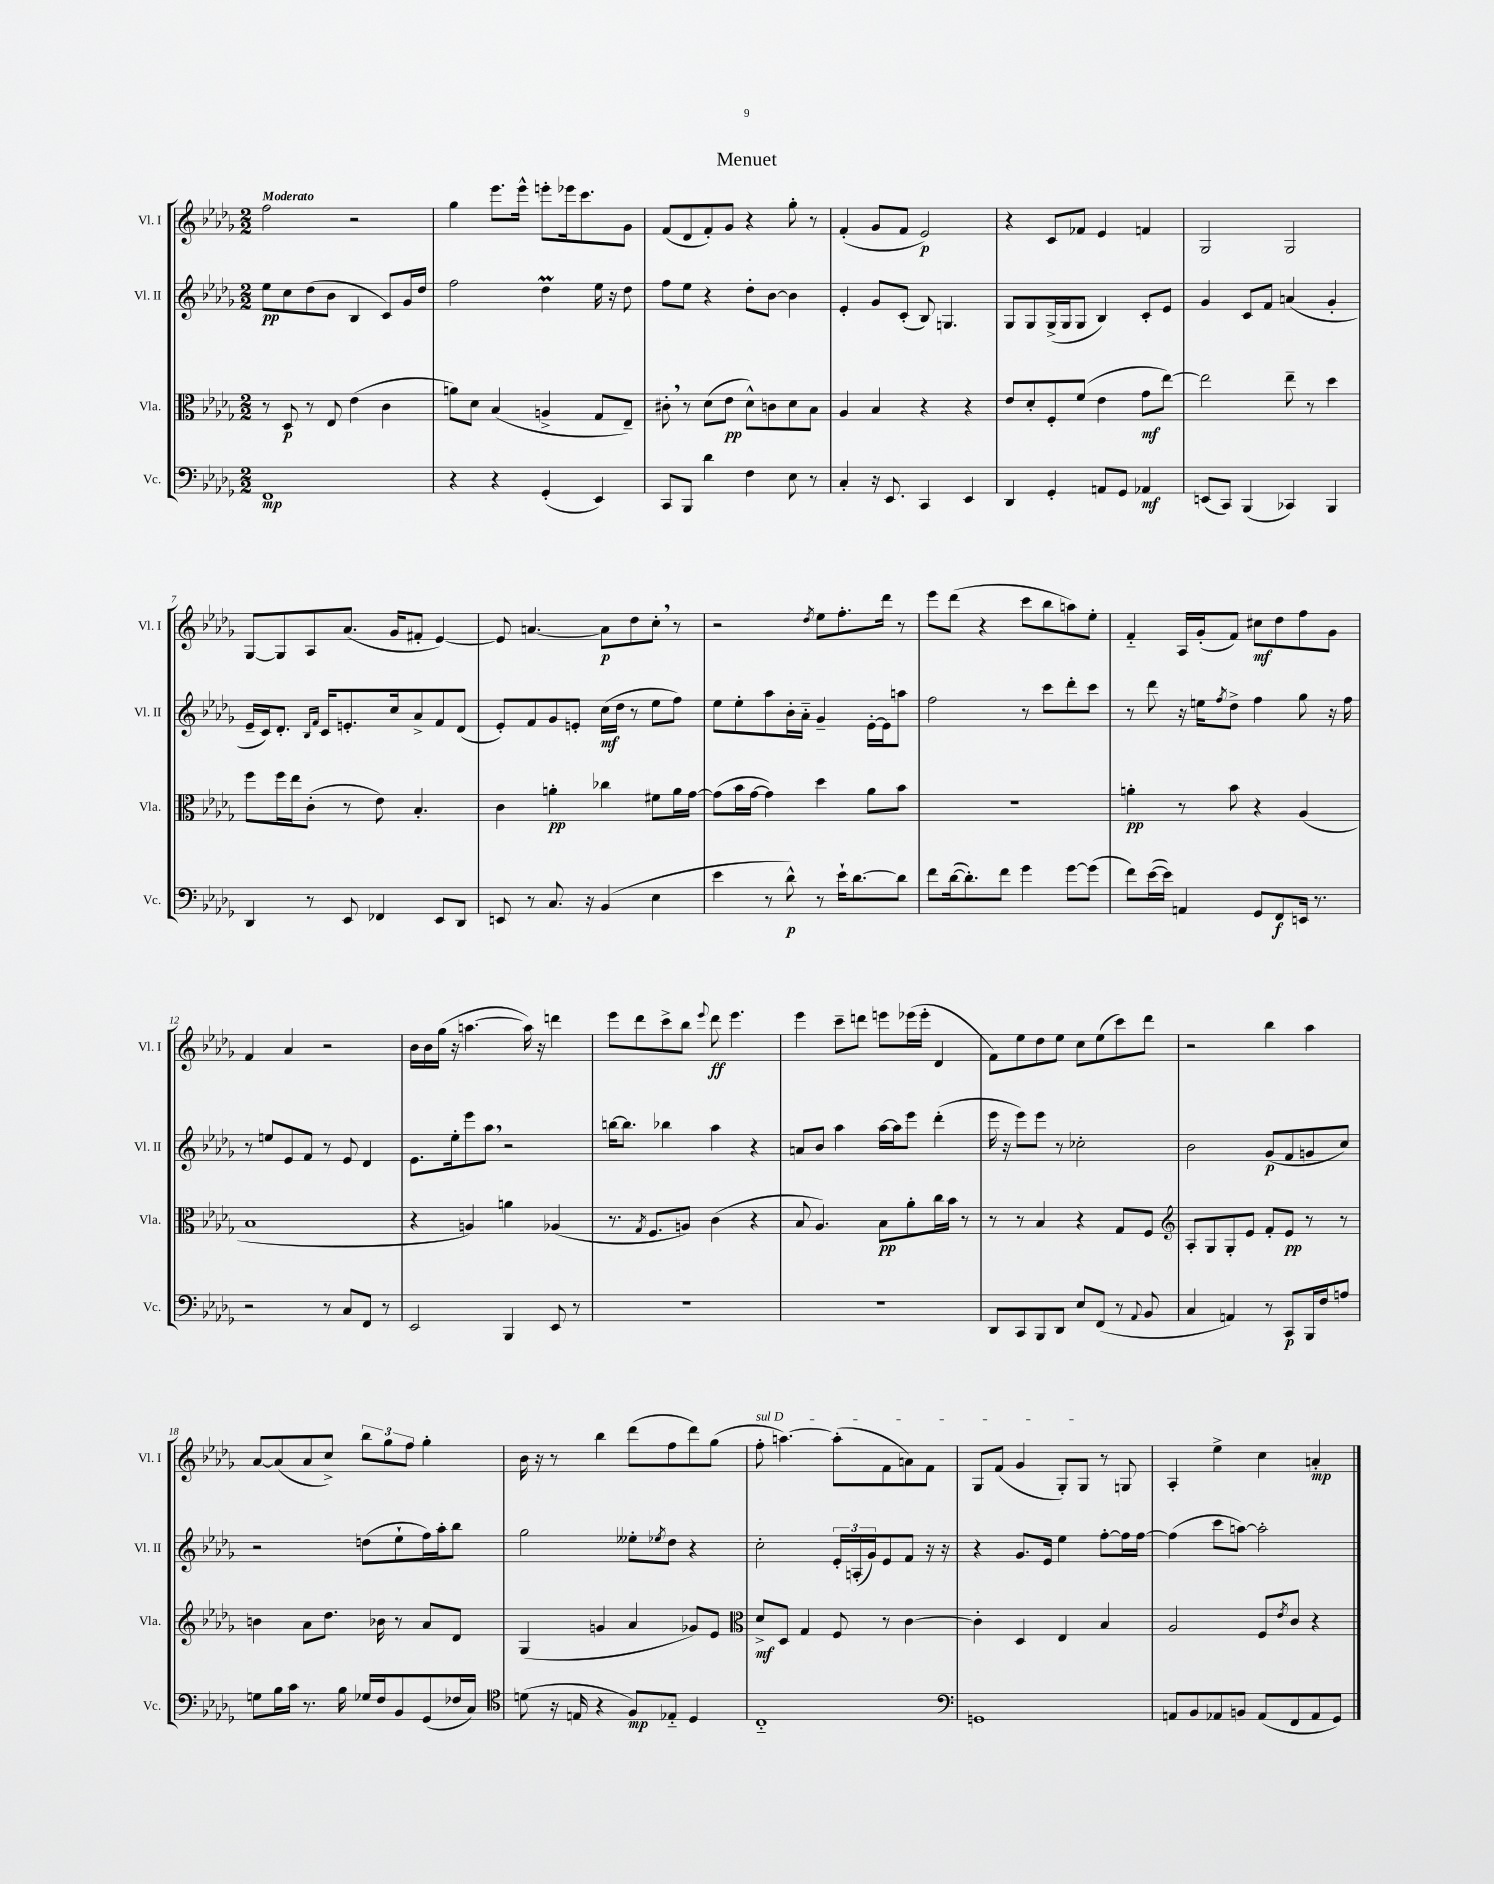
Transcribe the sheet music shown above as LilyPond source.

\header { title = "Menuet" }
<<
\new StaffGroup <<
\new Staff = "s0" \with { instrumentName = "Vl. I" shortInstrumentName = "Vl. I" } {
    \clef treble \key des \major \numericTimeSignature \time 2/2 \tempo "Moderato"
    f''2 r2 |
    ges''4 ees'''8. ees'''16-^ e'''8-. ees'''16 c'''8. ges'8 |
    f'8( des'8 f'8-.) ges'8 r4 ges''8-. r8 |
    f'4-.( ges'8 f'8 ees'2\p) |
    r4 c'8 fes'8 ees'4 f'4 |
    ges2 ges2 |
    ges8~ ges8 aes8 aes'8.( ges'16 fis'8-. ees'4~) |
    ees'8 a'4.~ a'8\p des''8 c''8-. \breathe r8 |
    r2 \acciaccatura { des''8 } ees''8 f''8.-. des'''16 r8 |
    ees'''8 des'''8( r4 c'''8 bes''8 a''8) ees''8-. |
    f'4-_ aes16 ges'16-.( f'8) cis''8\mf des''8 f''8 ges'8 |
    f'4 aes'4 r2 |
    bes'16 bes'16 ges''16( r16 a''4.~ a''16) r16 d'''4 |
    ees'''8 des'''8 c'''8-> bes''8 \appoggiatura { ees'''8 } des'''8\ff ees'''4. |
    ees'''4 c'''8-- d'''8 e'''8 ees'''16( ees'''16-. des'4 |
    f'8) ees''8 des''8 ees''8 c''8 ees''8( c'''8) des'''8 |
    r2 bes''4 aes''4 |
    aes'8~ aes'8( aes'8 c''8->) \tuplet 3/2 { bes''8 ges''8 f''8 } ges''4-. |
    bes'16 r16 r8 bes''4 des'''8( f''8 des'''8) ges''8( |
    \once \override TextSpanner.bound-details.left.text = \markup { \italic "sul D" } f''8-.\startTextSpan a''4.~) a''8-.( f'8 a'8) f'8 |
    ges8 f'8( ges'4 ges8-.) ges8\stopTextSpan r8 g8 |
    aes4-. ees''4-> c''4 a'4-.\mp \bar "|." |
}
\new Staff = "s1" \with { instrumentName = "Vl. II" shortInstrumentName = "Vl. II" } {
    \clef treble \key des \major \numericTimeSignature \time 2/2
    ees''8\pp c''8 des''8( bes'8 bes4 c'8) ges'16 des''16 |
    f''2 des''4\prall ees''16 r16 des''8 |
    f''8 ees''8 r4 des''8-. bes'8~ bes'4 |
    ees'4-. ges'8 c'8-.( bes8) g4. |
    ges8 ges8 ges16->( ges16 ges8 bes4) c'8-. ees'8 |
    ges'4 c'8 f'8 a'4( ges'4-. |
    ees'16-- c'16) des'8.-. \grace { bes16 f'16 } c'16 e'8.-. c''16 aes'8-> f'8 des'8( |
    ees'8-.) f'8 ges'8 e'8-. c''16\mf( des''16 r8 ees''8 f''8) |
    ees''8 ees''8-. aes''8 bes'16-. aes'16-_ ges'4-- ees'16~-. ees'16 a''8 |
    f''2 r8 c'''8 des'''8-. c'''8 |
    r8 des'''8 r16 e''16 \acciaccatura { f''8 } des''8-> f''4 ges''8 r16 f''16 |
    r8 e''8 ees'8 f'8 r8 ees'8 des'4 |
    ees'8. ees''16-. ees'''8 aes''8 \breathe r2 |
    b''16~ b''8. bes''4 aes''4 r4 |
    a'8 bes'8 aes''4 aes''16~ aes''16 ees'''8 des'''4-.( |
    ees'''16 r16 ees'''8) ees'''8 r8 ces''2-. |
    bes'2 ges'8\p( f'8 g'8 c''8) |
    r2 d''8( ees''8-! f''16) aes''16-. bes''8 |
    ges''2 eeses''8-. \acciaccatura { ees''8 } des''8 r4 |
    c''2-. \tuplet 3/2 { ees'16-. a16-.( ges'16) } ees'8 f'8 r16 r16 |
    r4 ges'8. ees'16 ees''4 f''8~-. f''16 f''16~ |
    f''4( c'''8 a''8~) a''2-. \bar "|." |
}
\new Staff = "s2" \with { instrumentName = "Vla." shortInstrumentName = "Vla." } {
    \clef alto \key des \major \numericTimeSignature \time 2/2
    r8 des8\p r8 ees8 ees'4( c'4 |
    a'8) des'8 bes4( a4-> ges8 ees8--) |
    cis'8-. \breathe r8 des'8( ees'8\pp des'8-^) c'8 des'8 bes8 |
    aes4 bes4 r4 r4 |
    ees'8 des'8-. f8-. f'8( ees'4 ges'8\mf ees''8~) |
    ees''2 ees''8-- r8 des''4 |
    f''8 f''16 ees''16 c'8-.( r8 ees'8) bes4.-. |
    c'4 a'4-.\pp ces''4 fis'8 a'16 ges'16~ |
    ges'8( bes'16 ges'16~ ges'4) des''4 aes'8 bes'8 |
    r1 |
    a'4-.\pp r8 bes'8 r4 aes4( |
    bes1 |
    r4 a4) a'4 aes4( |
    r8. \acciaccatura { ges8 } f8. a8) c'4( r4 |
    bes8 aes4.) bes8\pp aes'8-. c''16 bes'16 r8 |
    r8 r8 bes4 r4 ges8 f8 |
    \clef treble aes8-. ges8 ges8-. ees'8 f'8-. ees'8\pp r8 r8 |
    b'4 aes'8 des''8. bes'16 r8 aes'8 des'8 |
    ges4( g'4 aes'4 ges'8) ees'8 |
    \clef alto des'8->\mf des8 ges4 f8 r8 c'4~ |
    c'4-. des4 ees4 bes4 |
    aes2 f8 \acciaccatura { ees'8 } c'8 r4 \bar "|." |
}
\new Staff = "s3" \with { instrumentName = "Vc." shortInstrumentName = "Vc." } {
    \clef bass \key des \major \numericTimeSignature \time 2/2
    f,1\mp |
    r4 r4 ges,4-.( ees,4) |
    c,8 bes,,8 des'4 f4 ees8 r8 |
    c4-. r16 ees,8. c,4 ees,4 |
    des,4 ges,4-. a,8 ges,8 aes,4\mf |
    e,8( c,8) bes,,4( ces,4) bes,,4 |
    des,4 r8 ees,8 fes,4 ees,8 des,8 |
    e,8 r8 c8. r16 bes,4( ees4 |
    ees'4 r8 des'8-^\p) r8 ees'16-! des'8.~ des'8 |
    f'8 des'16~( des'8.-.) f'8 ges'4 ges'8~ ges'8( |
    f'8) ees'16~( ees'16) a,4 ges,8 f,8\f e,16 r8. |
    r2 r8 c8 f,8 r8 |
    ees,2 bes,,4 ees,8 r8 |
    R1 |
    R1 |
    des,8 c,8 bes,,8 des,8 ees8 f,8( r8 \appoggiatura { aes,8 } bes,8 |
    c4 a,4) r8 c,8\p bes,,16 f16 a8 |
    g8 bes16 c'16 r8. bes16 ges16 f16 bes,8 ges,8( fes16 c16) |
    \clef tenor d'8( r16 e16 r4 f8\mp) ees8-_ des4 |
    c1-_ |
    \clef bass g,1 |
    a,8 bes,8 aes,8 b,8 aes,8( f,8 aes,8 ges,8) \bar "|." |
}
>>
>>
